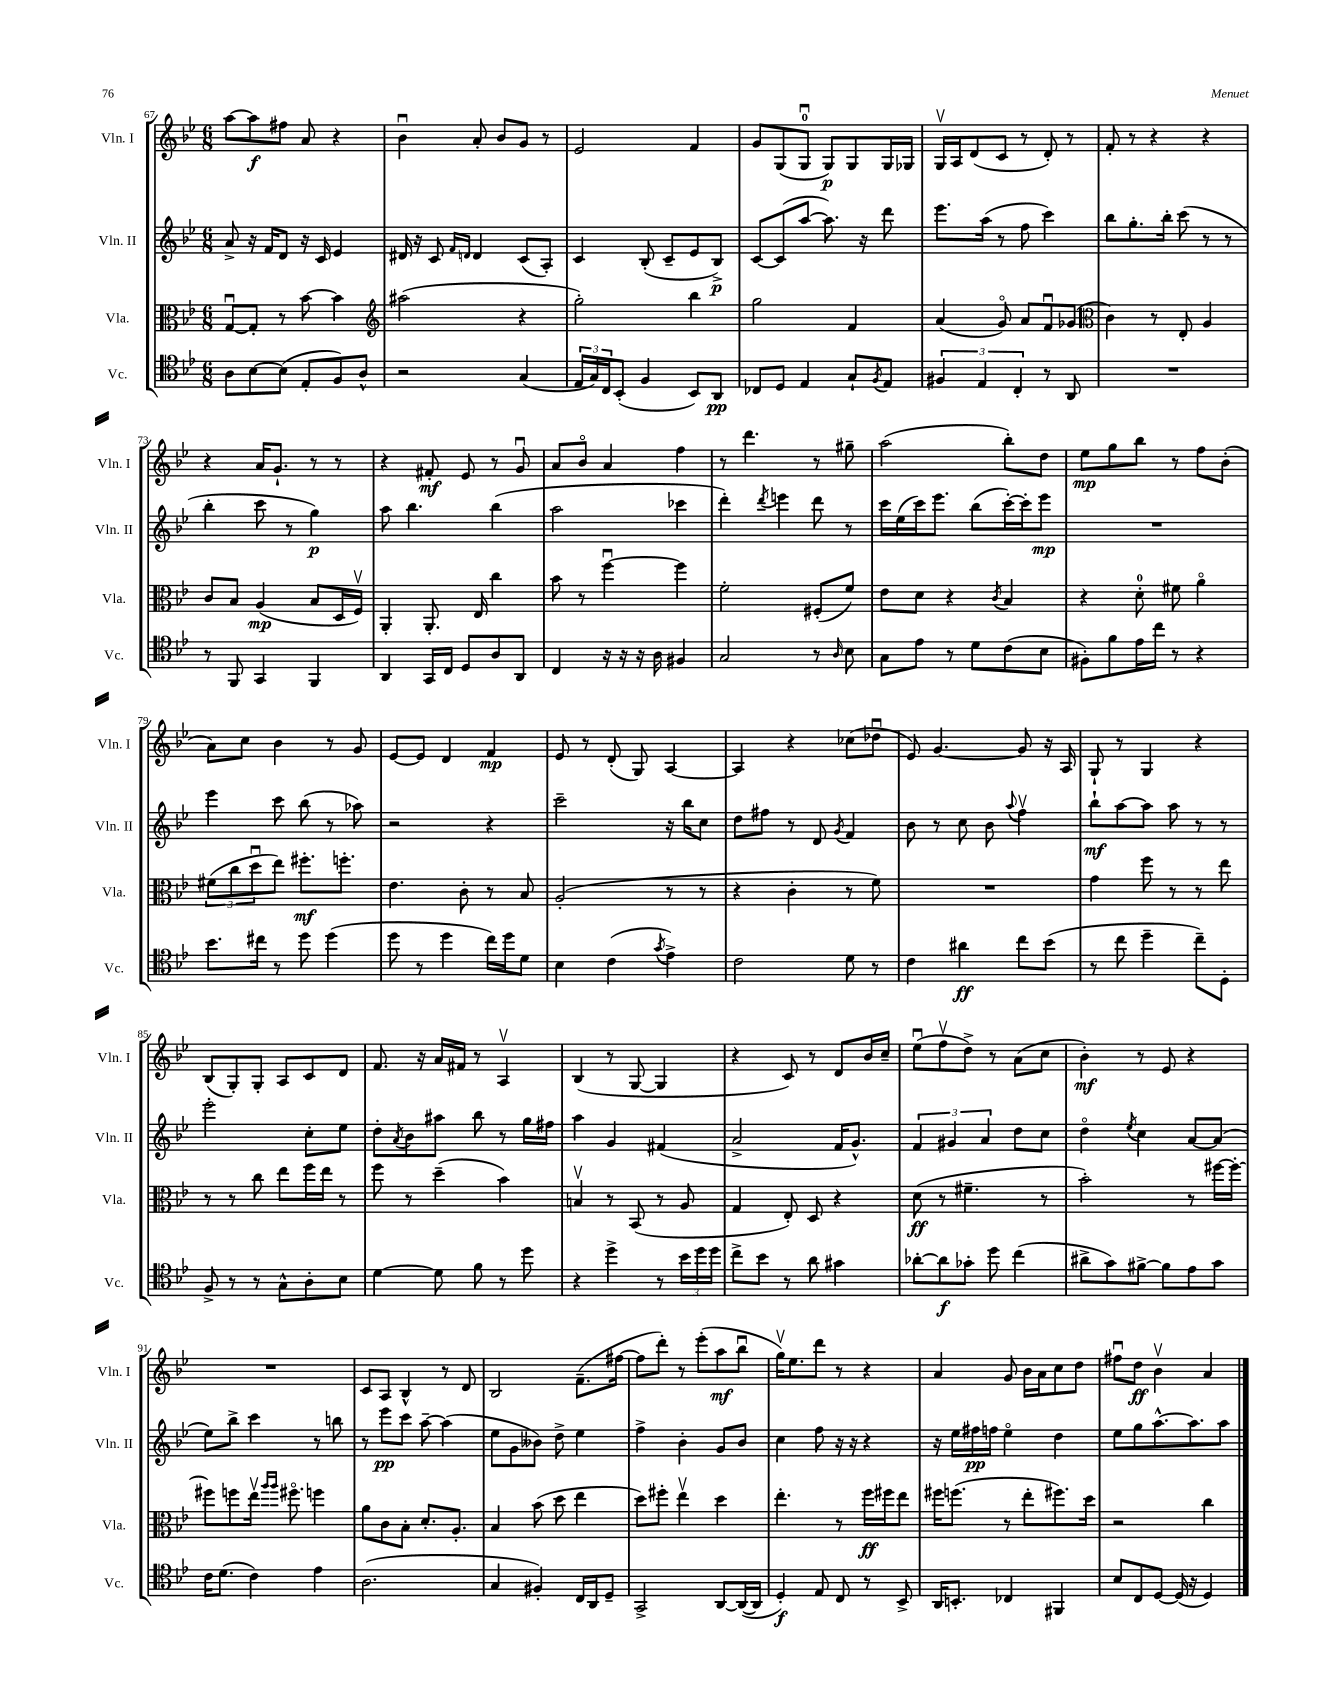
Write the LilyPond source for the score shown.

<<
\new StaffGroup <<
\new Staff = "s0" \with { instrumentName = "Vln. I" shortInstrumentName = "Vln. I" } {
    \clef treble \key bes \major \numericTimeSignature \time 6/8
    a''8~ a''8\f fis''8 a'8 r4 |
    bes'4\downbow a'8-. bes'8 g'8 r8 |
    ees'2 f'4 |
    g'8 g8( g8-0\downbow g8\p) g8 g16 ges16 |
    g16\upbow a16 d'8( c'8 r8 d'8-.) r8 |
    f'8-. r8 r4 r4 |
    r4 a'16 g'8.-! r8 r8 |
    r4 fis'8-.\mf ees'8 r8 g'8\downbow |
    a'8 bes'8\flageolet a'4 f''4 |
    r8 d'''4. r8 gis''8-- |
    a''2( bes''8-.) d''8 |
    ees''8\mp g''8 bes''8 r8 f''8 bes'8-.( |
    a'8) c''8 bes'4 r8 g'8 |
    ees'8~ ees'8 d'4 f'4\mp |
    ees'8 r8 d'8-.( g8) a4~ |
    a4 r4 ces''8( des''8\downbow |
    ees'8) g'4.~ g'8 r16 a16 |
    g8-! r8 g4 r4 |
    bes8( g8-.) g8-. a8 c'8 d'8 |
    f'8. r16 a'16 fis'16 r8 a4\upbow |
    bes4( r8 g8~ g4 |
    r4 c'8) r8 d'8 bes'16 c''16-- |
    ees''8\downbow( f''8\upbow d''8->) r8 a'8( c''8 |
    bes'4-.\mf) r8 ees'8 r4 |
    R2. |
    c'8 a8 bes4-^ r8 d'8 |
    bes2 f'8.--( fis''16~ |
    fis''8 d'''8-.) r8 ees'''8-.( a''8\mf bes''8\downbow |
    g''16\upbow) ees''8. d'''8 r8 r4 |
    a'4 g'8 bes'16 a'16 c''8 d''8 |
    fis''8\downbow d''8\ff bes'4\upbow a'4 \bar "|." |
}
\new Staff = "s1" \with { instrumentName = "Vln. II" shortInstrumentName = "Vln. II" } {
    \clef treble \key bes \major \numericTimeSignature \time 6/8
    a'8-> r16 f'16 d'8 r16 c'16 ees'4 |
    dis'16 r16 c'8 \grace { f'16 d'16 } d'4 c'8( a8-.) |
    c'4 bes8-.( c'8-- ees'8 bes8->\p) |
    c'8~ c'8( a''8~ a''8.) r16 d'''8 |
    ees'''8. a''16( r8 f''8 c'''4) |
    bes''8 g''8.-. bes''16-. c'''8( r8 r8 |
    bes''4-. c'''8 r8 g''4\p) |
    a''8 bes''4. bes''4( |
    a''2 ces'''4 |
    d'''4-.) \acciaccatura { d'''8 } e'''4 d'''8 r8 |
    c'''16 ees''16( c'''16) ees'''8. bes''8( c'''16~-.) c'''16-. ees'''8\mp |
    R2. |
    ees'''4 c'''8 bes''8( r8 aes''8) |
    r2 r4 |
    c'''2-- r16 bes''16 c''8 |
    d''8 fis''8 r8 d'8 \acciaccatura { g'8 } f'4 |
    bes'8 r8 c''8 bes'8 \appoggiatura { a''8 } f''4\upbow |
    bes''8-!\mf a''8~ a''8 a''8 r8 r8 |
    ees'''2-. c''8-. ees''8 |
    d''8-. \acciaccatura { a'8 } bes'8 ais''8 bes''8 r8 g''16 fis''16 |
    a''4 g'4 fis'4( |
    a'2-> f'16 g'8.-^) |
    \tuplet 3/2 { f'4 gis'4 a'4 } d''8 c''8 |
    d''4\flageolet \acciaccatura { ees''8 } c''4 a'8~ a'8( |
    ees''8) bes''8-> c'''4 r8 b''8 |
    r8 ees'''8\pp c'''8 a''8~-- a''4( |
    ees''8 g'8 beses'8) d''8-> ees''4 |
    f''4-> bes'4-. g'8 bes'8 |
    c''4 f''8 r16 r16 r4 |
    r16 ees''16 fis''16\pp f''16 ees''4\flageolet d''4 |
    ees''8 g''8 a''8.~-^ a''8. a''8 \bar "|." |
}
\new Staff = "s2" \with { instrumentName = "Vla." shortInstrumentName = "Vla." } {
    \clef alto \key bes \major \numericTimeSignature \time 6/8
    g8~\downbow g8-. r8 bes'8~ bes'4 |
    \clef treble ais''2( r4 |
    g''2-.) bes''4 |
    g''2 f'4 |
    a'4( g'8\flageolet) a'8 f'8\downbow ges'8( |
    \clef alto c'4) r8 ees8-. a4 |
    c'8 bes8 a4\mp( bes8 d16 f16\upbow) |
    a,4-. a,8.-. ees16 c''4 |
    bes'8 r8 f''4~\downbow f''4 |
    f'2-. fis8-.( f'8) |
    ees'8 d'8 r4 \acciaccatura { c'8 } bes4 |
    r4 d'8-0-. fis'8 a'4\flageolet |
    \tuplet 3/2 { fis'8( c''8 d''8\downbow } ees''8) fis''8.-.\mf f''8.-. |
    ees'4. c'8-. r8 bes8 |
    a2-.( r8 r8 |
    r4 c'4-. r8 f'8) |
    R2. |
    g'4 f''8 r8 r8 ees''8 |
    r8 r8 c''8 ees''8 f''16 ees''16 r8 |
    f''8 r8 d''4--( bes'4) |
    b4\upbow r8 bes,8( r8 a8 |
    g4 ees8-.) d8 r4 |
    d'8\ff( r8 fis'4.-- r8 |
    bes'2-.) r8 fis''16~ fis''16~-. |
    fis''8 f''8 ees''16\upbow \grace { a''16 a''16 } fis''8.\flageolet f''4 |
    a'8 c'8 bes8-. d'8.-. a8.-. |
    bes4 bes'8( d''8 ees''4 |
    d''8) fis''8-. ees''4\upbow d''4 |
    ees''4.-. r8 f''16\ff fis''16 ees''8 |
    fis''16 f''8.( r8 ees''8-. fis''8.) d''16 |
    r2 c''4 \bar "|." |
}
\new Staff = "s3" \with { instrumentName = "Vc." shortInstrumentName = "Vc." } {
    \clef tenor \key bes \major \numericTimeSignature \time 6/8
    a8 bes8~ bes8( ees8-. f8) a8-^ |
    r2 g4( |
    \tuplet 3/2 { ees16 g16) c16 } bes,8-.( f4 bes,8) a,8\pp |
    ces8 d8 ees4 g8-! \acciaccatura { f8 } ees8 |
    \tuplet 3/2 { fis4 ees4 c4-. } r8 a,8 |
    R2. |
    r8 f,8 g,4 f,4 |
    a,4 g,16 c16 d8 a8 a,8 |
    c4 r16 r16 r16 a16 fis4 |
    g2 r8 \grace { a16 } bes8 |
    g8 ees'8 r8 d'8 c'8( bes8 |
    fis8-.) f'8 ees'16 c''16 r8 r4 |
    bes'8. cis''16 r8 d''8 d''4( |
    d''8 r8 d''4 c''16) d''16 d'8 |
    bes4 c'4( \acciaccatura { g'8 } ees'4->) |
    c'2 d'8 r8 |
    c'4 ais'4\ff c''8 bes'8( |
    r8 c''8 d''4-- c''8--) d8-. |
    f8-> r8 r8 g8-^ a8-. bes8 |
    d'4~ d'8 f'8 r8 d''8 |
    r4 d''4-> r8 \tuplet 3/2 { bes'16 d''16 d''16 } |
    c''8-> bes'8 r8 a'8 gis'4 |
    aes'8~-. aes'8\f ges'8-. d''8 c''4( |
    ais'8-> g'8) fis'8~-> fis'8 ees'8 g'8 |
    c'16 d'8.( c'4) ees'4 |
    a2.( |
    g4 fis4-.) c16 a,16 d8-- |
    g,2-> a,8~ a,16~( a,16 |
    d4-.\f) ees8 c8 r8 bes,8-> |
    a,16 b,8.-. ces4 fis,4 |
    bes8 c8 d8~ d16( r16 d4) \bar "|." |
}
>>
>>
\layout { \context { \Score currentBarNumber = #67 } }
